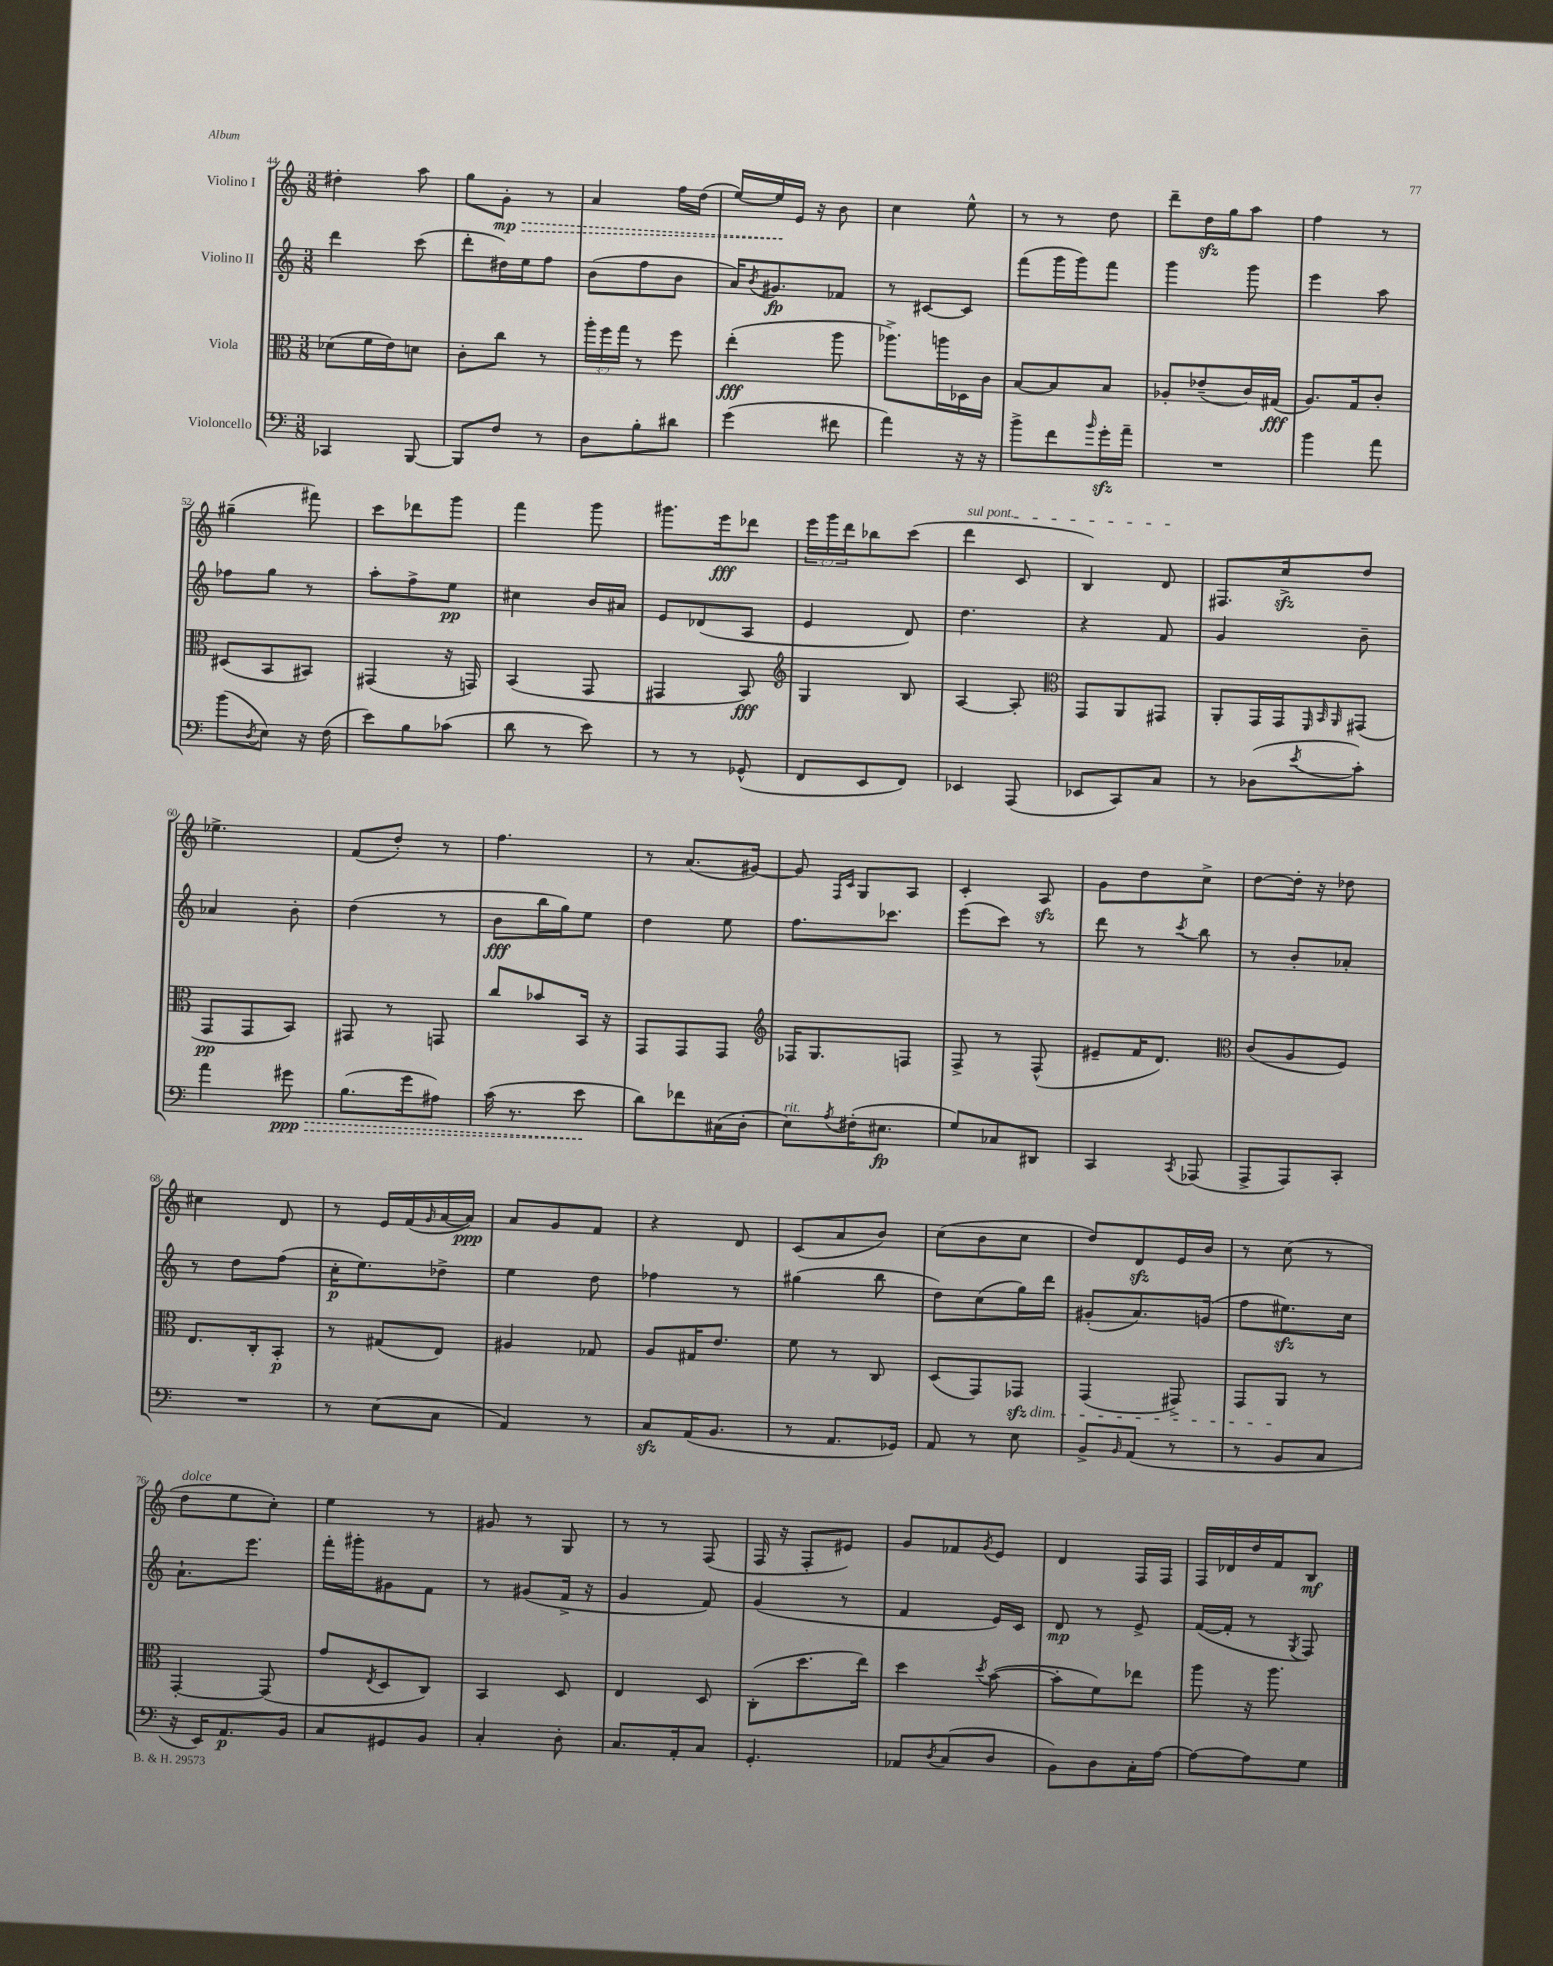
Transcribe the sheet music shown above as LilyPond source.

<<
\new StaffGroup <<
\new Staff = "s0" \with { instrumentName = "Violino I" } {
    \clef treble \key c \major \numericTimeSignature \time 3/8 \override Staff.TupletNumber.text = #tuplet-number::calc-fraction-text
    dis''4-. a''8 |
    g''8 \once \override Hairpin.style = #'dashed-line g'8-.\mp\> r8 |
    a'4 f''16 d''16( |
    e''16~) e''16\! e'16 r16 b'8 |
    c''4 e''8-^ |
    r8 r8 d''8 |
    d'''8-- d''16\sfz g''16 a''8 |
    f''4 r8 |
    gis''4--( fis'''8) |
    c'''8 des'''8 g'''8 |
    f'''4 g'''8 |
    gis'''8. e'''16\fff des'''8 |
    \tuplet 3/2 { e'''16 g'''16 d'''16 } bes''8 c'''8( |
    \once \override TextSpanner.bound-details.left.text = \markup { \italic "sul pont." } d'''4\startTextSpan c'8 |
    b4) d'8\stopTextSpan |
    fis8. c''16->\sfz d''8 |
    ees''4.-> |
    f'8( d''8-.) r8 |
    f''4. |
    r8 a'8.( gis'16~) |
    gis'8 \grace { f16 c'16 } g8 a8 |
    c'4-. a8\sfz |
    g'8 d''8 c''8-> |
    d''8~ d''16-. r16 des''8 |
    cis''4 d'8 |
    r8 e'16 f'16( \grace { g'16 } a'16~ a'16\ppp) |
    a'8 g'8 f'8 |
    r4 d'8 |
    c'8( a'8 b'8) |
    c''8( b'8 c''8 |
    d''8) d'8\sfz e'16 b'16 |
    r8 c''8( r8 |
    d''8^\markup { \italic "dolce" } e''8 c''8-.) |
    e''4 r8 |
    gis'8 r8 g8 |
    r8 r8 f8( |
    f16 r16 f8-. eis'8) |
    g'8 fes'8 \acciaccatura { g'8 } e'8 |
    d'4 f16 f16 |
    f16 des'16 d''16 f'16 b8\mf \bar "|." |
}
\new Staff = "s1" \with { instrumentName = "Violino II" } {
    \clef treble \key c \major \numericTimeSignature \time 3/8
    d'''4 c'''8( |
    d'''8-. dis''16) e''16 f''8 |
    b'8( f''8 b'8 |
    a'16) \acciaccatura { b'8 } gis'8.\fp fes'8 |
    r8 cis'8~ cis'8 |
    f'''8( g'''16 g'''16) f'''8 |
    g'''4 g'''8 |
    e'''4 a''8 |
    fes''8 g''8 r8 |
    a''8-. f''8-> e''8\pp |
    cis''4 b'16 ais'16 |
    e'8 des'8( a8 |
    e'4 d'8) |
    d''4. |
    r4 f'8 |
    g'4 b'8-- |
    aes'4 b'8-. |
    d''4( r8 |
    b'8\fff b''16 g''16) e''8 |
    d''4 e''8 |
    f''8. ces'''8. |
    e'''8( c'''8) r8 |
    d'''8 r8 \acciaccatura { c'''8 } b''8 |
    r8 b'8-. aes'8-. |
    r8 d''8 f''8( |
    c''16-.\p e''8.) des''8-> |
    e''4 d''8 |
    fes''4 r8 |
    gis''4( b''8 |
    d''8) c''8( g''16) d'''16 |
    gis'8-.( a'8.) g'16( |
    f''8 eis''8.\sfz) c''16 |
    a'8.-! e'''8. |
    f'''16-. gis'''16-. gis'8 f'8 |
    r8 gis'8( f'16-> r16 |
    g'4 f'8) |
    g'4( r8 |
    f'4 e'16) c'16 |
    d'8\mp r8 e'8-> |
    f'16~( f'16-. r8 \acciaccatura { g8 } f8) \bar "|." |
}
\new Staff = "s2" \with { instrumentName = "Viola" } {
    \clef alto \key c \major \numericTimeSignature \time 3/8 \override Staff.TupletNumber.text = #tuplet-number::calc-fraction-text
    des'8( f'16 e'16) d'8 |
    c'8-. c''8 r8 |
    \tuplet 3/2 { a''16-. f''16 g''16 } r8 f''8 |
    e''4-.\fff( a''8 |
    aes''8.->) a''16 des16 c'16 |
    b8~ b8 b8 |
    aes8-. ees'8--( c'16) gis16\fff( |
    a8.) g16 c'8-. |
    dis8( b,8 bis,8) |
    gis,4( r16 g,16) |
    b,4( g,8 |
    gis,4 b,8\fff) |
    \clef treble g4 b8 |
    a4~ a8-. |
    \clef alto g,8 a,8 gis,8 |
    a,8-. g,16 g,16 \grace { f,32 b,32 a,32 } gis,8( |
    g,8\pp g,8 b,8) |
    gis,8 r8 g,8 |
    c''8 bes'8 b,16 r16 |
    g,8 g,8 g,8 |
    \clef treble fes16 g8. f8 |
    f8-> r8 f8-^( |
    eis'8-- f'16 d'8.) |
    \clef alto c'8( a8 f8) |
    e8. c16-. b,8-.\p |
    r8 gis8( e8) |
    ais4 ges8 |
    a8 gis16 e'8. |
    f'8 r8 c8 |
    d8( g,8) ges,8\sfz\dim |
    g,4( gis,8->) |
    g,8 a,8\! r8 |
    g,4~-. g,8( |
    g'8 \acciaccatura { e8 } d8 c8) |
    b,4 d8 |
    e4 d8 |
    c8-.( d''8. e''16) |
    d''4 \acciaccatura { d''8 } b'8~( |
    b'8-. f'8) ees''8 |
    a''8 r16 a''8. \bar "|." |
}
\new Staff = "s3" \with { instrumentName = "Violoncello" } {
    \clef bass \key c \major \numericTimeSignature \time 3/8
    ces,4 b,,8~ |
    b,,8 f8 r8 |
    d8 b8-. dis'8 |
    g'4( fis'8 |
    a'4) r16 r16 |
    b'8-> f'8 \grace { b'16 } g'16-.\sfz a'16-- |
    R4. |
    b'4 a'8 |
    b'8( \acciaccatura { d8 } e8) r16 f16( |
    e'8) b8 ces'8( |
    d'8 r8 e'8) |
    r8 r8 ges,8-^( |
    f,8 e,8 f,8) |
    ees,4 a,,8( |
    ees,8 c,8) c8 |
    r8 des8( \acciaccatura { e'8 } c'8-.) |
    a'4 \once \override Hairpin.style = #'dashed-line gis'8\ppp\> |
    b8.( g'16 ais8) |
    c'16( r8. e'8\! |
    d'8) fes'8 cis16( d16-. |
    e8^\markup { \italic "rit." }) \acciaccatura { a8 } fis16-.( eis8.\fp |
    g8) ces8 dis,8 |
    c,4 \acciaccatura { c,8 } aes,,8( |
    a,,8-> a,,8) c,8-. |
    R4. |
    r8 e8( c8 |
    a,4) r8 |
    c8\sfz a,16( b,8. |
    r8 a,8. ges,16) |
    a,8 r8 e8 |
    b,8-> \grace { b,16 } a,8( r8 |
    r8 b,8 c8 |
    r16 e,16) a,8.\p b,16 |
    c8 gis,8 b,8 |
    c4-. d8-. |
    c8. a,16-. c8 |
    g,4.-. |
    aes,8 \acciaccatura { d8 } c8( d8 |
    b,8) d8 c16-. a16~ |
    a8~ a8 g8 \bar "|." |
}
>>
>>
\layout { \context { \Score currentBarNumber = #44 } }
